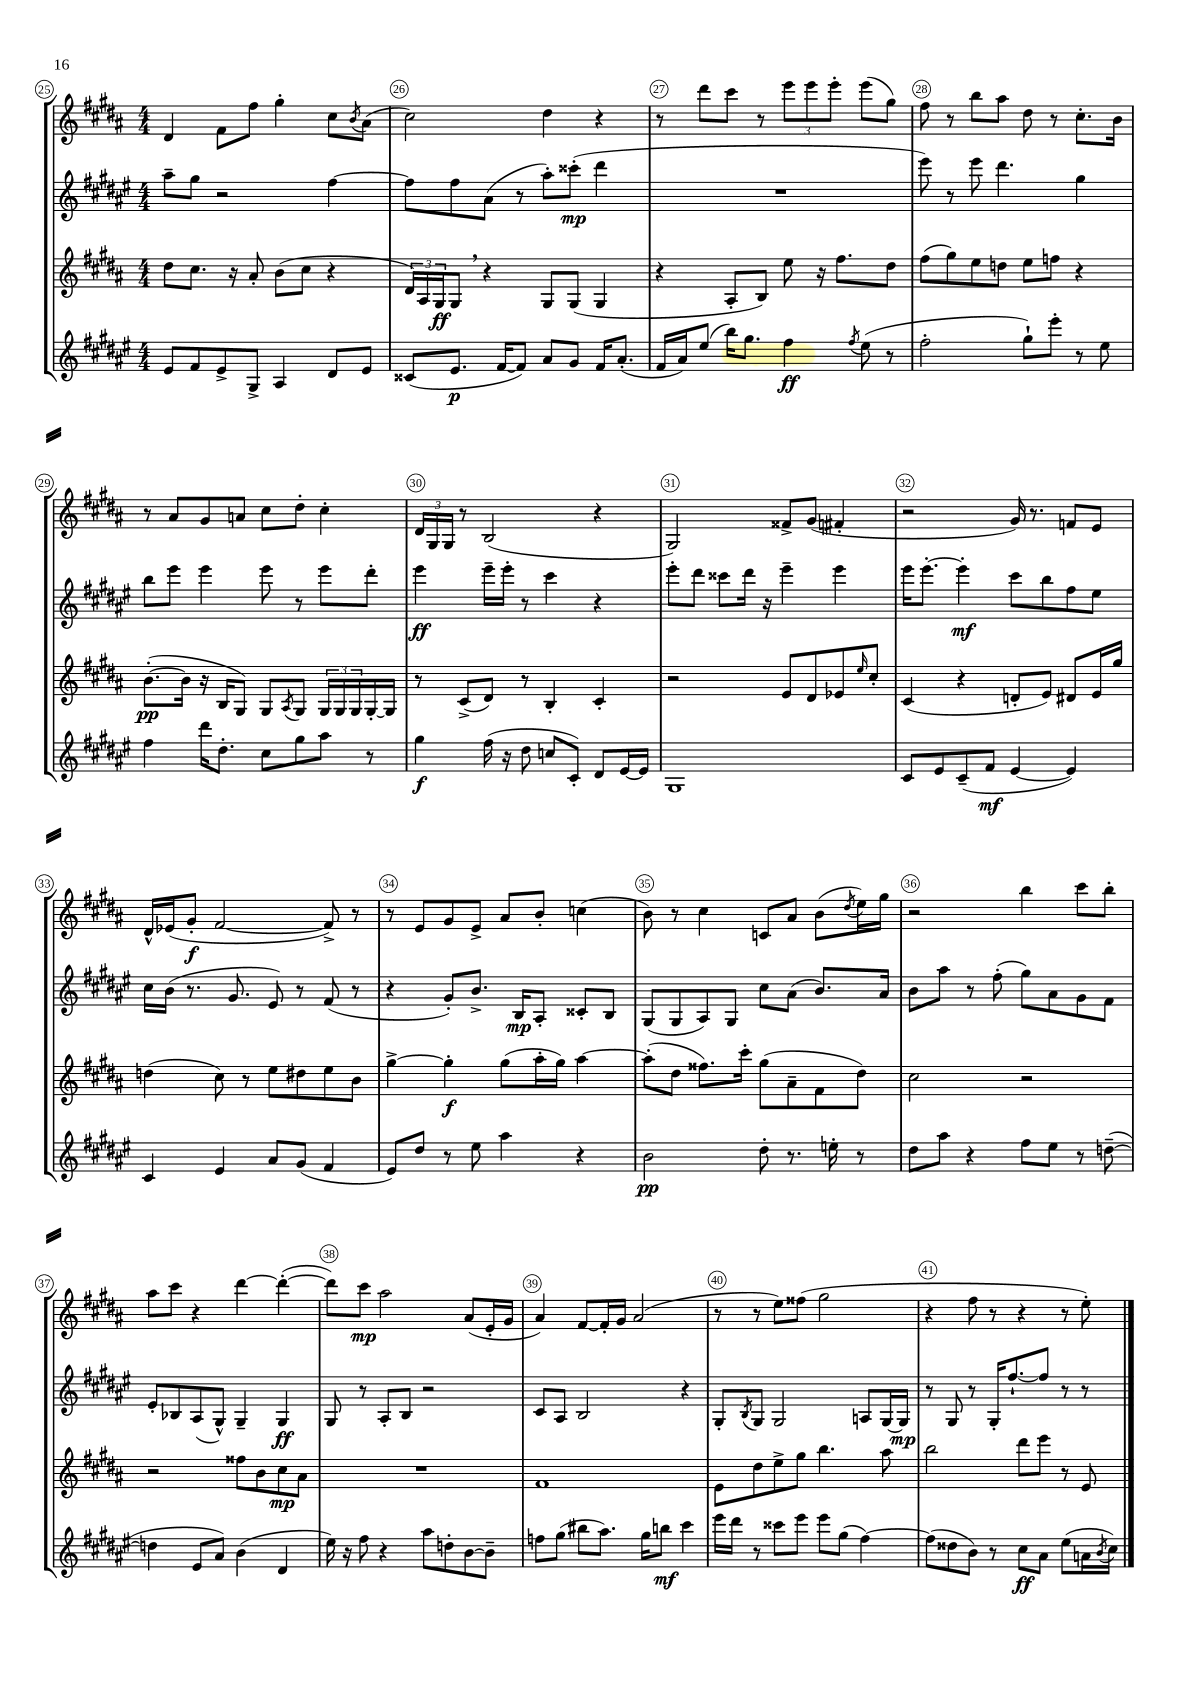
<<
\new StaffGroup <<
\new Staff = "s0" {
    \clef treble \key b \major \numericTimeSignature \time 4/4
    dis'4 fis'8 fis''8 gis''4-. cis''8 \acciaccatura { b'8 } ais'8( |
    cis''2) dis''4 r4 |
    r8 dis'''8 cis'''8 r8 \tuplet 3/2 { e'''8 e'''8 e'''8-. } e'''8( gis''8) |
    fis''8 r8 b''8 ais''8 dis''8 r8 cis''8.-. b'16 |
    r8 ais'8 gis'8 a'8 cis''8 dis''8-. cis''4-. |
    \tuplet 3/2 { dis'16 gis16 gis16 } r8 b2( r4 |
    gis2) fisis'8-> gis'8( fis'4-. |
    r2 gis'16) r8. f'8 e'8 |
    dis'16-^ ees'16( gis'8-.\f fis'2~ fis'8->) r8 |
    r8 e'8 gis'8 e'8-> ais'8 b'8-. c''4( |
    b'8) r8 cis''4 c'8 ais'8 b'8( \acciaccatura { dis''8 } e''16) gis''16 |
    r2 b''4 cis'''8 b''8-. |
    ais''8 cis'''8 r4 dis'''4~ dis'''4~-.( |
    dis'''8) cis'''8\mp ais''2 ais'8( e'16-. gis'16 |
    ais'4) fis'8~ fis'16-. gis'16 ais'2( |
    r8 r8 e''8) fisis''8( gis''2 |
    r4 fis''8 r8 r4 r8 e''8-.) \bar "|." |
}
\new Staff = "s1" {
    \clef treble \key fis \major \numericTimeSignature \time 4/4
    ais''8-- gis''8 r2 fis''4~ |
    fis''8 fis''8 ais'8( r8 ais''8-.) cisis'''8-.\mp( dis'''4 |
    R1 |
    eis'''8) r8 eis'''8 dis'''4. gis''4 |
    b''8 eis'''8 eis'''4 eis'''8 r8 eis'''8 dis'''8-. |
    eis'''4\ff eis'''16-- eis'''16-. r8 cis'''4 r4 |
    eis'''8-. dis'''8 cisis'''8 dis'''16 r16 eis'''4-- eis'''4 |
    eis'''16 eis'''8.~-. eis'''4-.\mf cis'''8 b''8 fis''8 eis''8 |
    cis''16 b'16( r8. gis'8. eis'8) r8 fis'8( r8 |
    r4 gis'8-.) b'8.-> b16\mp ais8-. cisis'8-. b8 |
    gis8( gis8 ais8) gis8 cis''8 ais'8( b'8.) ais'16 |
    b'8 ais''8 r8 fis''8-.( gis''8) ais'8 gis'8 fis'8 |
    eis'8-. bes8 ais8( gis8-^) gis4-- gis4\ff |
    gis8 r8 ais8-. b8 r2 |
    cis'8 ais8 b2 r4 |
    gis8-. \acciaccatura { b8 } gis8 gis2 a8 gis16~ gis16\mp |
    r8 gis8 r8 gis16-. fis''8.~-! fis''8 r8 r8 \bar "|." |
}
\new Staff = "s2" {
    \clef treble \key b \major \numericTimeSignature \time 4/4
    dis''8 cis''8. r16 ais'8-. b'8( cis''8 r4 |
    \tuplet 3/2 { dis'16) ais16 gis16\ff } gis8 \breathe r4 gis8 gis8( gis4 |
    r4 ais8-. b8) e''8 r16 fis''8. dis''8 |
    fis''8( gis''8) e''8 d''8 e''8 f''8 r4 |
    b'8.~-.\pp( b'16 r16 b16 gis8) gis8 \acciaccatura { ais8 } gis8 \tuplet 3/2 { gis16 gis16 gis16 } gis16~-. gis16 |
    r8 cis'8->( dis'8) r8 b4-. cis'4-. |
    r2 e'8 dis'8 ees'8 \grace { e''16 } cis''8-. |
    cis'4( r4 d'8-. e'8) dis'8 e'16 gis''16 |
    d''4( cis''8) r8 e''8 dis''8 e''8 b'8 |
    gis''4~-> gis''4-.\f gis''8( ais''16-. gis''16) ais''4~ |
    ais''8-.( dis''8 fisis''8.) cis'''16-. gis''8( ais'8-- fis'8 dis''8) |
    cis''2 r2 |
    r2 fisis''8 b'8 cis''8\mp ais'8 |
    R1 |
    fis'1 |
    e'8 dis''8 e''8-> gis''8 b''4. ais''8 |
    b''2 dis'''8 e'''8 r8 e'8 \bar "|." |
}
\new Staff = "s3" {
    \clef treble \key fis \major \numericTimeSignature \time 4/4
    eis'8 fis'8 eis'8-> gis8-> ais4 dis'8 eis'8 |
    cisis'8( eis'8.\p fis'16~ fis'8) ais'8 gis'8 fis'16 ais'8.-.( |
    fis'16 ais'16) eis''8( b''16) gis''8. fis''4\ff \acciaccatura { fis''8 } eis''8( r8 |
    fis''2-. gis''8-!) eis'''8-. r8 eis''8 |
    fis''4 dis'''16 dis''8.-. cis''8 gis''8 ais''8 r8 |
    gis''4\f fis''16( r16 dis''8 c''8 cis'8-.) dis'8 eis'16~ eis'16 |
    gis1 |
    cis'8 eis'8 cis'8--( fis'8\mf eis'4~ eis'4) |
    cis'4 eis'4 ais'8 gis'8( fis'4 |
    eis'8) dis''8 r8 eis''8 ais''4 r4 |
    b'2\pp dis''8-. r8. e''16-. r8 |
    dis''8 ais''8 r4 fis''8 eis''8 r8 d''8~--( |
    d''4 eis'8 ais'8) b'4( dis'4 |
    eis''16) r16 fis''8 r4 ais''8 d''8-. b'8~ b'8-- |
    f''8 gis''8( bis''8 ais''8.) gis''16 b''8\mf cis'''4 |
    eis'''16 dis'''16 r8 cisis'''8 eis'''8 eis'''8 gis''8( fis''4~) |
    fis''8( disis''8 b'8) r8 cis''8\ff ais'8 eis''8( a'16 \acciaccatura { b'8 } cis''16) \bar "|." |
}
>>
>>
\layout { \context { \Score currentBarNumber = #25 \override BarNumber.break-visibility = ##(#f #t #t) barNumberVisibility = #all-bar-numbers-visible \override BarNumber.stencil = #(make-stencil-circler 0.1 0.3 ly:text-interface::print) } }
